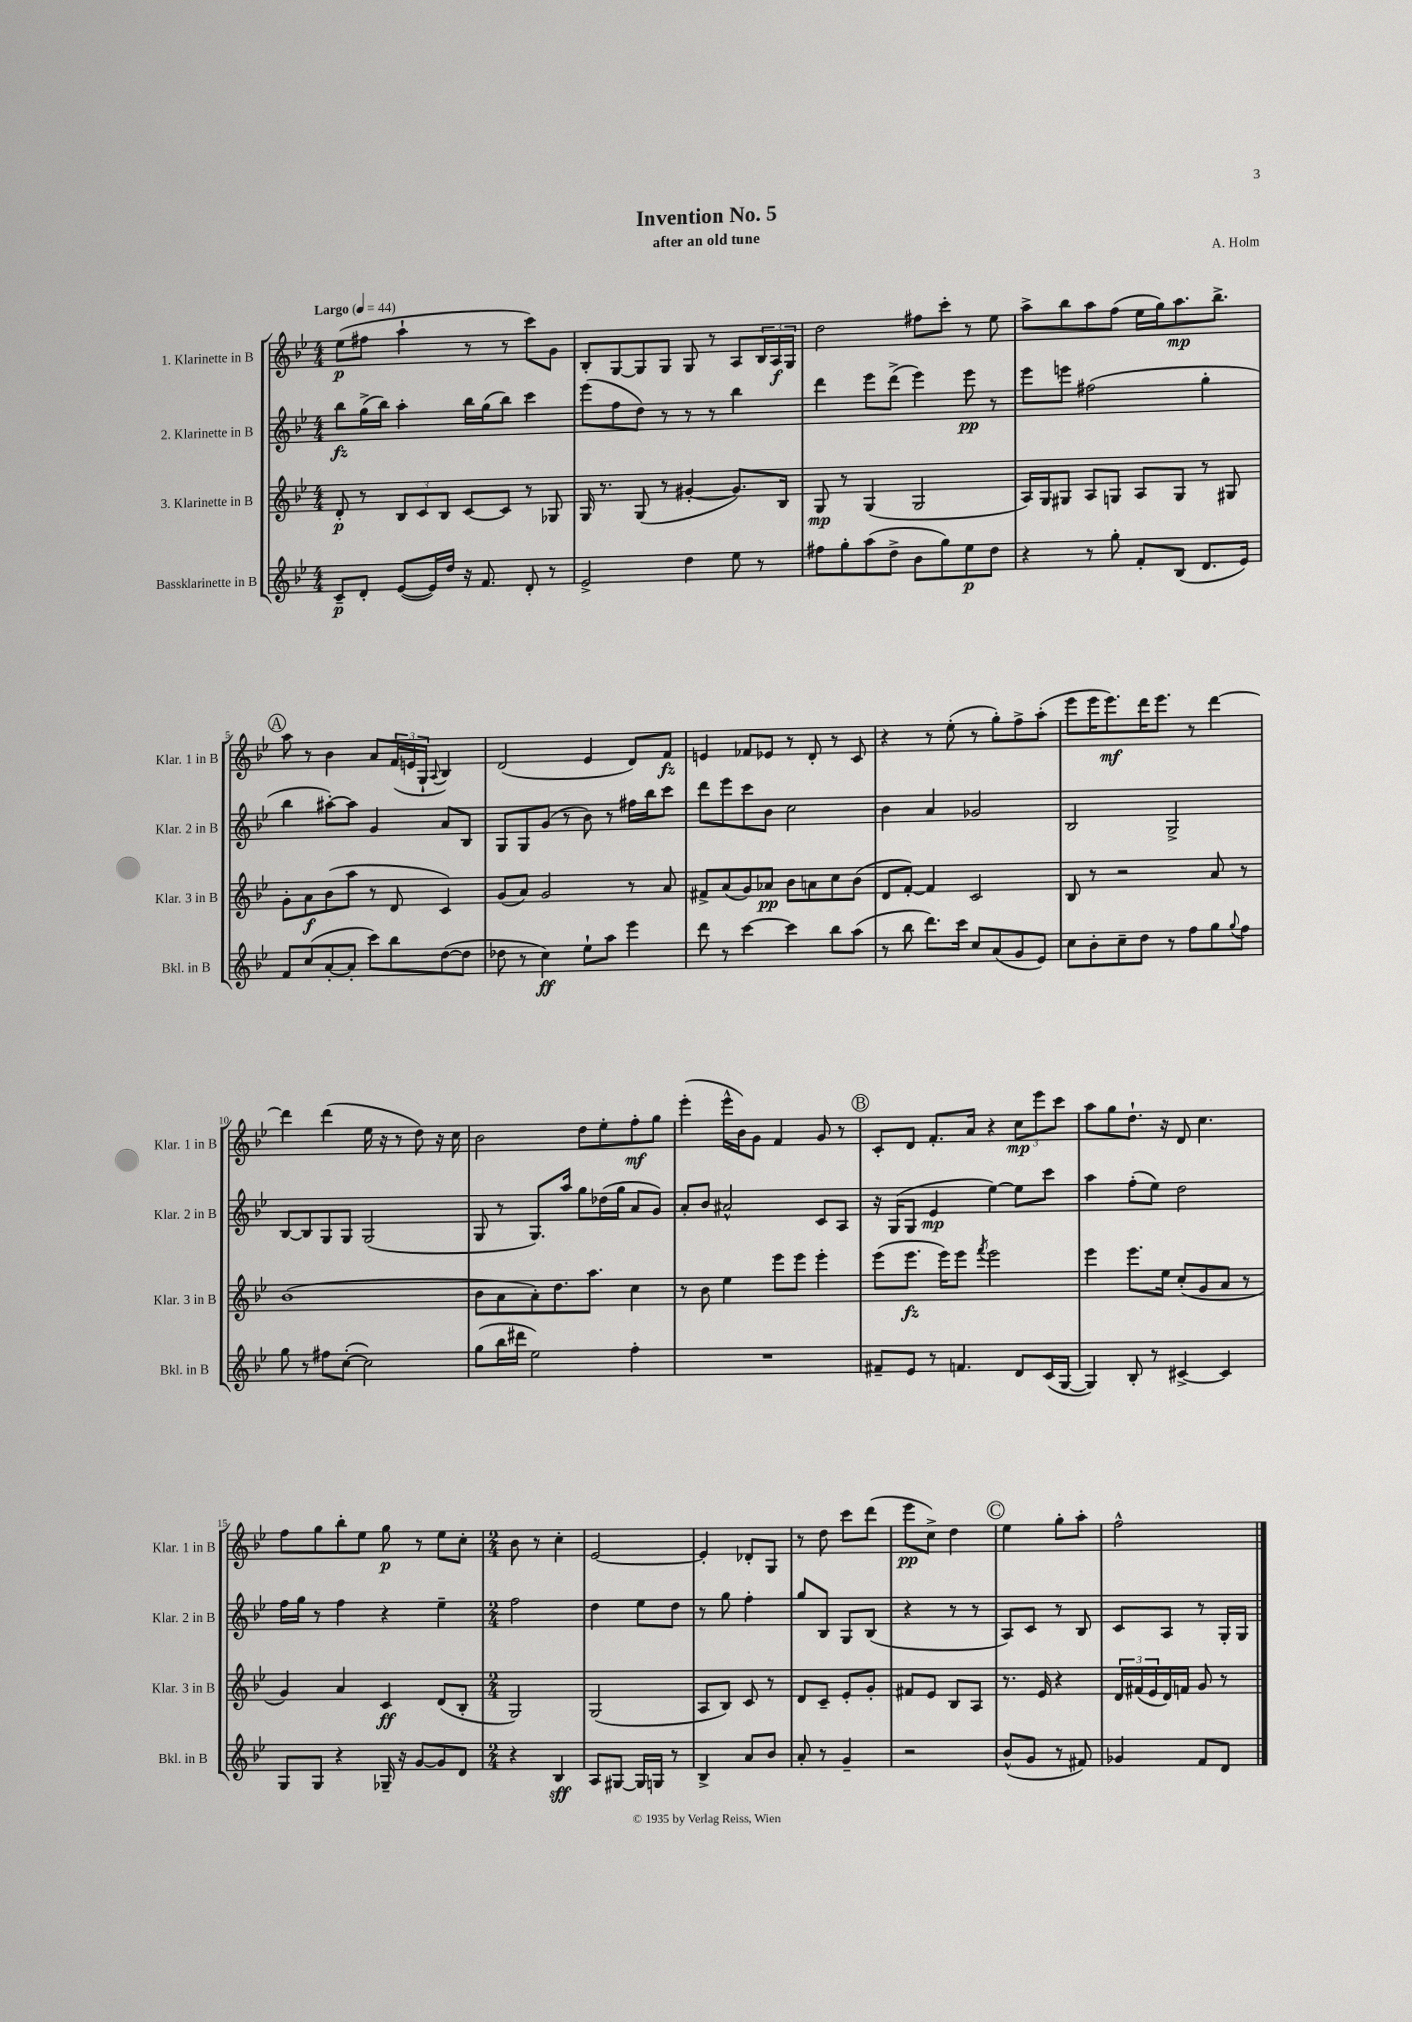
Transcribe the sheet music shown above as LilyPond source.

\header { title = "Invention No. 5" composer = "A. Holm" subtitle = "after an old tune" }
<<
\new StaffGroup <<
\new Staff = "s0" \with { instrumentName = "1. Klarinette in B" shortInstrumentName = "Klar. 1 in B" } {
    \clef treble \key bes \major \numericTimeSignature \time 4/4 \tempo "Largo" 4 = 44
    ees''8\p( fis''8 a''4-! r8 r8 c'''8) g'8 |
    bes8-. g8~ g8 g8 g8 r8 a8 \tuplet 3/2 { bes16 a16\f g16 } |
    d''2 fis''8 c'''8-. r8 ees''8 |
    a''8-> bes''8 a''8 f''8( ees''16 g''16) a''8.\mp bes''8.-> |
    \mark \markup { \circle "A" } a''8 r8 bes'4 a'8 \tuplet 3/2 { f'16( e'16 g16-! } \appoggiatura { a8 } bes4) |
    d'2( ees'4 d'8) f'8\fz |
    e'4 fes'8 ees'8 r8 d'8-. r8 c'8 |
    r4 r8 ees''8-.( r8 g''8-.) f''8-> a''8-.( |
    ees'''8 ees'''16 ees'''8.\mf) d'''16 ees'''8. r8 d'''4~ |
    d'''4 d'''4( ees''16 r16 r8 d''8) r16 c''16 |
    bes'2 d''8 ees''8-. f''8-.\mf g''8 |
    ees'''4-.( ees'''16-^ bes'16) g'8 f'4 g'8 r8 |
    \mark \markup { \circle "B" } c'8-. d'8 f'8.-. a'16 r4 \tuplet 3/2 { c''8\mp ees'''8 c'''8 } |
    a''8 g''8 d''8.-! r16 d'8 c''4. |
    f''8 g''8 bes''8-. ees''8 g''8\p r8 ees''8 c''8-. |
    \numericTimeSignature \time 2/4 bes'8 r8 c''4-. |
    ees'2~ |
    ees'4-. des'8-. g8 |
    r8 d''8 c'''8 d'''8( |
    ees'''8\pp c''8->) d''4 |
    \mark \markup { \circle "C" } ees''4 g''8-. a''8-. |
    f''2-^ \bar "|." |
}
\new Staff = "s1" \with { instrumentName = "2. Klarinette in B" shortInstrumentName = "Klar. 2 in B" } {
    \clef treble \key bes \major \numericTimeSignature \time 4/4
    bes''8\fz g''16->( bes''16) a''4-. bes''16 g''16( bes''8) c'''4 |
    ees'''8( f''8 d''8) r8 r8 r8 bes''4 |
    d'''4 ees'''8 d'''8->( ees'''4) ees'''8\pp r8 |
    ees'''8 e'''8 fis''2( g''4-. |
    \mark \markup { \circle "A" } bes''4 ais''8~-.) ais''8 g'4 a'8 bes8 |
    g8 g8 g'8( r8 bes'8) r8 fis''16 bes''16 c'''8 |
    d'''8 ees'''8 c'''8 bes'8 c''2 |
    bes'4 a'4 ges'2 |
    bes2 g2-> |
    bes8~ bes8 g8 g8 g2( |
    g8 r8 g8.) a''16 g''8 des''16( g''16 a'8 g'8) |
    a'8-. bes'8 ais'2-^ c'8 a8 |
    \mark \markup { \circle "B" } r16 g16( g8 ees'4\mp ees''4~) ees''8 c'''8 |
    a''4 f''8-.( ees''8) d''2 |
    f''16 g''16 r8 f''4 r4 ees''4-- |
    \numericTimeSignature \time 2/4 f''2 |
    d''4 ees''8 d''8 |
    r8 g''8 f''4-. |
    g''8 bes8 g8 bes8( |
    r4 r8 r8 |
    \mark \markup { \circle "C" } a8) c'8 r8 bes8 |
    c'8 a8 r8 g16-. g16 \bar "|." |
}
\new Staff = "s2" \with { instrumentName = "3. Klarinette in B" shortInstrumentName = "Klar. 3 in B" } {
    \clef treble \key bes \major \numericTimeSignature \time 4/4
    d'8-.\p r8 \tuplet 3/2 { bes8 c'8 bes8 } c'8~ c'8 r8 ges8 |
    g16 r8. g8( r8 gis'4~-. gis'8.) bes16 |
    g8\mp r8 g4( g2 |
    a16) g16 gis8 a8 g8 a8 g8 r8 gis8 |
    \mark \markup { \circle "A" } g'8-. a'8\f bes'8( a''8 r8 d'8 c'4) |
    g'8( a'8) g'2 r8 a'8 |
    fis'8-> a'8( g'8) aes'8\pp bes'8 a'8 c''8 bes'8( |
    d'8 f'8~-.) f'4 c'2 |
    bes8 r8 r2 a'8 r8 |
    bes'1( |
    bes'8 a'8 a'8-.) d''8. a''8. c''4 |
    r8 bes'8 ees''4 ees'''8 ees'''8 ees'''4-. |
    \mark \markup { \circle "B" } ees'''8( ees'''8.\fz ees'''16) ees'''8 \acciaccatura { f'''8 } ees'''2 |
    ees'''4 ees'''8. ees''16 c''8-.( g'8 a'8 r8 |
    g'4) a'4 c'4\ff d'8( bes8-. |
    \numericTimeSignature \time 2/4 g2) |
    g2( |
    a8 bes8) c'8 r8 |
    d'8 c'8-- ees'8-. g'8-. |
    fis'8 ees'8 bes8 a8 |
    \mark \markup { \circle "C" } r8. ees'16 r4 |
    \tuplet 3/2 { d'16 fis'16( ees'16 } d'16) f'16 g'8 r8 \bar "|." |
}
\new Staff = "s3" \with { instrumentName = "Bassklarinette in B" shortInstrumentName = "Bkl. in B" } {
    \clef treble \key bes \major \numericTimeSignature \time 4/4
    c'8--\p d'8-. ees'8~( ees'16) d''16 r16 f'8. d'8-. r8 |
    ees'2-> d''4 ees''8 r8 |
    fis''8 g''8-. a''8( d''8-> bes'8 g''8) ees''8\p d''8 |
    r4 r8 g''8-. f'8-. bes8( d'8. ees'16) |
    \mark \markup { \circle "A" } f'8 c''8( a'8~-. a'8-. c'''8) bes''8 d''8~( d''8 |
    des''8 r8 c''4\ff) ees''8-! a''8 ees'''4 |
    d'''8 r8 c'''4~ c'''4 bes''8 a''8( |
    r8 bes''8 d'''8.) c'''16 c''8 a'8( g'8 ees'8) |
    c''8 bes'8-. c''8-- d''8 r8 f''8 g''8 \appoggiatura { g''8 } f''8 |
    g''8 r8 fis''8 c''8~-.( c''2) |
    g''8( bes''16 dis'''16 ees''2) f''4-. |
    R1 |
    \mark \markup { \circle "B" } fis'8-- ees'8 r8 f'4. d'8 c'16( g16~ |
    g4) bes8-. r8 cis'4~-> cis'4 |
    g8 g8 r4 ges16-- r16 g'8~ g'8 d'8 |
    \numericTimeSignature \time 2/4 r4 bes4\sff |
    a8 gis8~ gis16 g16 r8 |
    bes4-> a'8 bes'8 |
    a'8-. r8 g'4-- |
    r2 |
    \mark \markup { \circle "C" } bes'8-^( g'8 r8 fis'8) |
    ges'4 f'8 d'8 \bar "|." |
}
>>
>>
